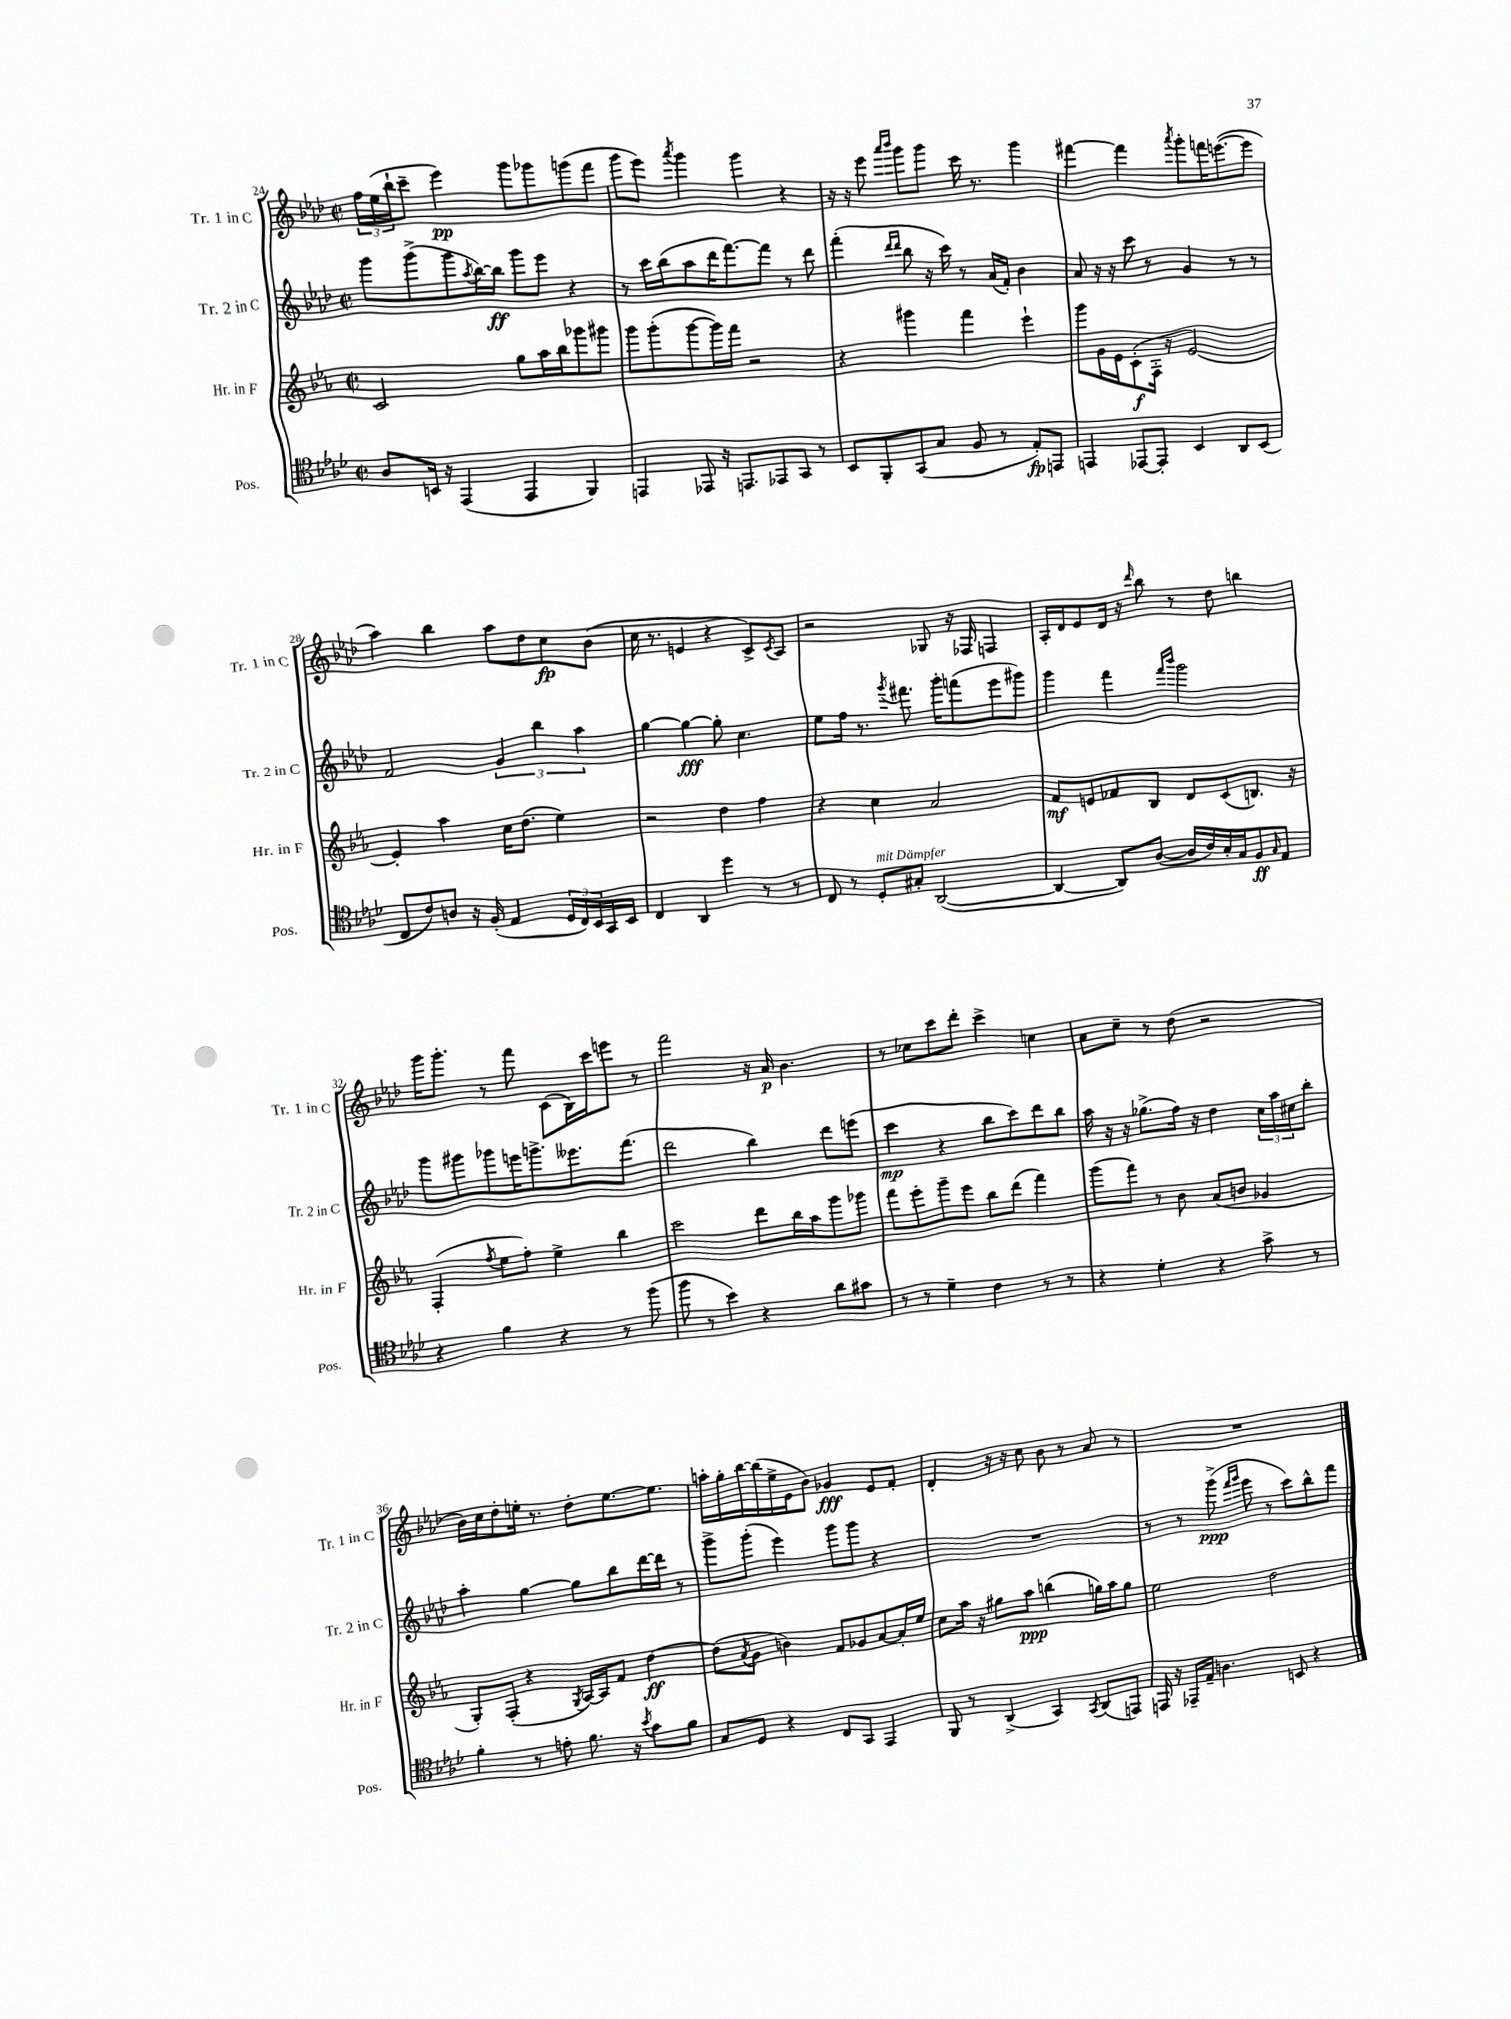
<<
\new StaffGroup <<
\new Staff = "s0" \with { instrumentName = "Tr. 1 in C" shortInstrumentName = "Tr. 1 in C" } {
    \clef treble \key aes \major \defaultTimeSignature \time 2/2
    \tuplet 3/2 { f''16 ees''16( bes''16-! } c'''8-- ees'''4\pp) g'''8 ges'''8 g'''8( f'''8 |
    g'''8 ees'''8) \acciaccatura { aes'''8 } g'''4 g'''4 r4 |
    r16 r16 ees'''8 \grace { aes'''16 bes'''16 } g'''8 g'''8 c'''16 r8. g'''4 |
    fis'''4~ fis'''4 \acciaccatura { aes'''8 } g'''8-. f'''16 e'''8.~( e'''8 |
    aes''4) bes''4 aes''8 des''8 c''8\fp bes'8( |
    c''16 r8. e'4 r4 c'8->) \acciaccatura { c'8 } aes8 |
    r2 ges8 r16 fes16 f4 |
    aes16-. des'16 ees'8 des'16 r16 \grace { des'''16 } bes''8 r8 des''8 b''4 |
    g'''16 g'''8.-. r8 f'''8 c'8( bes16) c'''16 e'''8 r8 |
    f'''2 r16 aes'16\p bes'4. |
    r8 ces''8 c'''8 des'''8-. c'''4-> c''4 |
    aes'8 c''8-- r8 des''8( r2 |
    bes'16) c''16 des''8-. e''16-. r8. des''8-. e''8.~ e''8. |
    a''16-. g''16-. bes''16~ bes''16( ees''16-> ees'16 bes'8) ges'4\fff ees'8 f'8-. |
    des'4-. r16 r16 c''8 bes'8 r8 aes'8 r8 |
    R1 \bar "|." |
}
\new Staff = "s1" \with { instrumentName = "Tr. 2 in C" shortInstrumentName = "Tr. 2 in C" } {
    \clef treble \key aes \major \defaultTimeSignature \time 2/2
    g'''8 g'''8->( g'''8 \acciaccatura { aes''8 } bes''16~) bes''16\ff g'''8 ees'''8 r4 |
    r8 c'''16 bes''16( aes''8 des'''16 f'''8.~) f'''8 r8 des'''8 |
    f'''4-.( \grace { des'''16 des'''16 } bes''8 r16 c'''16) r8 aes'16( f'16-.) bes'4 |
    aes'8 r16 r16 c'''8 r8 g'4 r8 r8 |
    f'2 \tuplet 3/2 { g'4 bes''4 aes''4 } |
    g''4~ g''4~\fff g''8-. c''4. |
    ees''8 f''16 r8. \acciaccatura { g'''8 } fis'''8. g'''16-. f'''8( ees'''8 gis'''8) |
    g'''4 f'''4 \grace { f'''16 bes'''16 } g'''2 |
    g'''8 gis'''8 ges'''8 e'''16 g'''8.-> eeses'''8. f'''8.( |
    des'''2 bes''4) des'''8 e'''8( |
    c'''4\mp r4 bes''8 c'''8) des'''8 bes''8 |
    aes''16 r16 r16 ges''8.->( f''16) r16 des''4 \tuplet 3/2 { c''16 aes''16 cis''16 } bes''8-. |
    aes''4-. g''4~ g''8 bes''8 des'''16~ des'''16 r8 |
    g'''8-> g'''8-.( ees'''4) g'''8 g'''8 r4 |
    R1 |
    r8 r8 g'''8->\ppp( \grace { f'''16 g'''16 } ees'''8 r8 c'''8) bes''8-^ f'''8 \bar "|." |
}
\new Staff = "s2" \with { instrumentName = "Hr. in F" shortInstrumentName = "Hr. in F" } {
    \clef treble \key ees \major \defaultTimeSignature \time 2/2
    c'2 g''8 aes''16 bes''16 ges'''8 gis'''8 |
    g'''8 g'''8-.( g'''8~ g'''16) f'''16 r2 |
    r4 gis'''4 f'''4 ees'''4-! |
    g'''8 g'16 ees'16 c'8-.\f( f16-. r16 ees'2~) |
    ees'4-. aes''4 c''16 d''8.( ees''4) |
    r2 d''4 f''4 |
    r4 c''4 aes'2 |
    f'8\mf e'8 fes'8 bes8 d'8 c'8( b8.) r16 |
    f4-.( \acciaccatura { f''8 } ees''8 f''8-.) ees''4-> bes''4 |
    c'''2 d'''8 bes''16 aes''16 g'''8 ges'''8 |
    f'''8 ees'''8-. g'''8-- ees'''8 bes''8 d'''8( f'''4) |
    g'''8( f'''8) r8 bes'8 aes'8( b'8 ges'4 |
    g8-.) f8-.( r4 \acciaccatura { g8 } aes16~) aes16 f'8 d''4~\ff |
    d''8( \acciaccatura { aes'8 } g'8 b'4) f'8 ges'8 aes'8~ aes'16-. ees''16 |
    c''8 aes''16 r16 gis''8 aes''8\ppp b''4( g''16) aes''16 g''8 |
    ees''2 d''2 \bar "|." |
}
\new Staff = "s3" \with { instrumentName = "Pos." shortInstrumentName = "Pos." } {
    \clef tenor \key aes \major \defaultTimeSignature \time 2/2
    aes8 b,16 r16 ees,4( ees,4 f,4) |
    e,4 ees,8 r16 e,8. ees,8 g,8 r8 |
    bes,8 f,8-. g,8( g8 f8 r8 ees8-.\fp) e,8 |
    e,4 ees,8~ ees,8-. bes,4 aes,8 bes,8( |
    c8 c'8) a8 r16 f16-.( ees4 \tuplet 3/2 { des16 c16) bes,16 } g,16 bes,16 |
    c4 aes,4 des''4 r8 r8 |
    c8 r8 des8-.^\markup { \italic "mit Dämpfer" } gis8-. aes,2~( |
    aes,4~ aes,8) aes8~( aes16 c'16) bes16-. g16 f8\ff \grace { g16 } ees8 |
    r4 f'4 r4 r8 f''8( |
    f''8 r8 bes'4) r4 aes'8 gis'8 |
    r8 r8 des'4-- c'4 r8 r8 |
    r4 des'4-. r4 g'8-> r8 |
    f'4-. r8 e'8-. f'8. r16 \acciaccatura { bes'8 } g'8 f'8 |
    g8 des8 r4 c8 g,8 ees,4 |
    f,8 r8 aes,4->( g,4) \acciaccatura { g,8 } aes,8( e,8) |
    e,16 r16 ees,16-- ees16-- a4. b,8 r4 \bar "|." |
}
>>
>>
\layout { \context { \Score currentBarNumber = #24 } }
